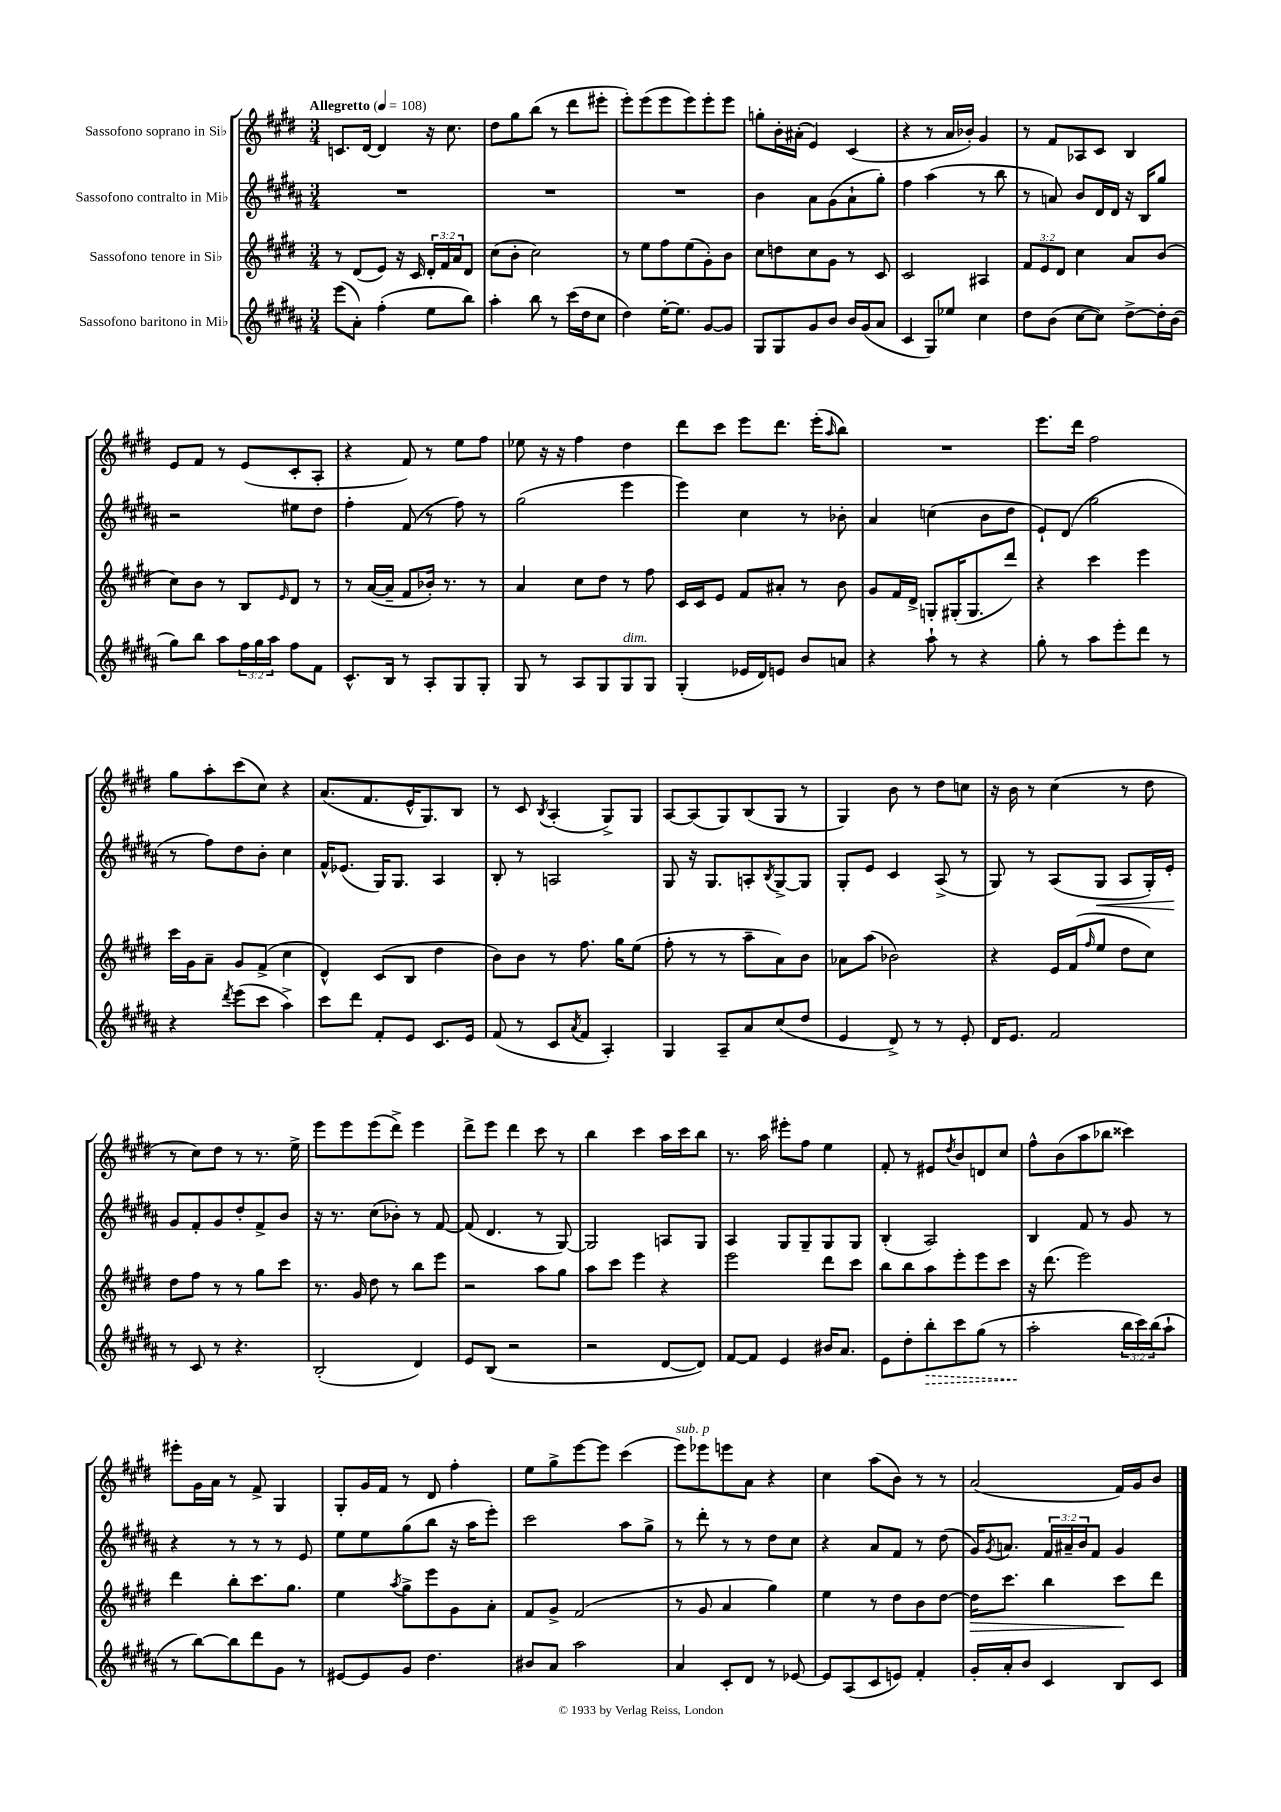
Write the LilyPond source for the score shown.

<<
\new StaffGroup <<
\new Staff = "s0" \with { instrumentName = "Sassofono soprano in Sib" } {
    \clef treble \key e \major \numericTimeSignature \time 3/4 \tempo "Allegretto" 4 = 108
    c'8. dis'16~ dis'4 r16 cis''8. |
    dis''8 gis''8 b''8( r8 dis'''8 eis'''8-. |
    e'''8-.) e'''8( e'''8 e'''8) e'''8-. e'''8 |
    g''8-. b'16-. ais'16-.( e'4) cis'4( |
    r4 r8 a'16 bes'16-.) gis'4 |
    r8 fis'8 aes8 cis'8 b4 |
    e'8 fis'8 r8 e'8( cis'8-. a8-. |
    r4 fis'8) r8 e''8 fis''8 |
    ees''8 r16 r16 fis''4 dis''4 |
    dis'''8 cis'''8 e'''8 dis'''8. e'''16-.( \grace { a''16 } b''8) |
    R2. |
    e'''8. dis'''16 fis''2 |
    gis''8 a''8-. cis'''8( cis''8) r4 |
    a'8.( fis'8. e'16-^ gis8.) b8 |
    r8 cis'8 \acciaccatura { b8 } a4-.( gis8->) gis8 |
    a8~ a8( gis8) b8( gis8 r8 |
    gis4) b'8 r8 dis''8 c''8 |
    r16 b'16 r8 cis''4( r8 dis''8 |
    r8 cis''8) dis''8 r8 r8. e''16-> |
    e'''8 e'''8 e'''8( dis'''8->) e'''4 |
    dis'''8-> e'''8 dis'''4 cis'''8 r8 |
    b''4 cis'''4 a''16 cis'''16 b''8 |
    r8. a''16 eis'''8-. fis''8 e''4 |
    fis'8-. r8 eis'8 \acciaccatura { dis''8 } b'8 d'8 cis''8 |
    fis''8-^ b'8( a''8 bes''8 cisis'''4) |
    eis'''8-. gis'16 a'16 r8 fis'8-> gis4 |
    gis8-. gis'16 fis'16 r8 dis'8 fis''4-. |
    e''8 gis''8-> e'''8~ e'''8 cis'''4( |
    e'''8^\markup { \italic "sub. p" }) ees'''8 e'''8 a'8 r4 |
    cis''4 a''8( b'8) r8 r8 |
    a'2( fis'16) gis'16 b'8 \bar "|." |
}
\new Staff = "s1" \with { instrumentName = "Sassofono contralto in Mib" } {
    \clef treble \key b \major \numericTimeSignature \time 3/4 \override Staff.TupletNumber.text = #tuplet-number::calc-fraction-text
    R2. |
    R2. |
    R2. |
    b'4 ais'8 gis'8( ais'8-! gis''8-.) |
    fis''4 ais''4( r8 b''8 |
    r8 a'8) b'8 dis'16 dis'16 r16 b16 gis''8 |
    r2 eis''8 dis''8 |
    fis''4-. fis'8( r8 fis''8) r8 |
    gis''2( e'''4 |
    e'''4) cis''4 r8 bes'8-. |
    ais'4 c''4( b'8 dis''8 |
    e'8-!) dis'8( gis''2 |
    r8 fis''8) dis''8 b'8-. cis''4 |
    fis'16-^ ees'8.( gis16) gis8. ais4 |
    b8-. r8 a2 |
    gis8 r16 gis8. a8-. \acciaccatura { b8 } gis8~-> gis8 |
    gis8-. e'8 cis'4 ais8->( r8 |
    gis8) r8 ais8( gis8\< ais8 gis16-.) e'16-.\! |
    gis'8 fis'8-. gis'8 dis''8-. fis'8-> b'8 |
    r16 r8. cis''8( bes'8-.) r8 fis'8~ |
    fis'8( dis'4. r8 gis8~) |
    gis2 a8 gis8 |
    ais4 gis8 gis8-- gis8 gis8 |
    b4-.( ais2) |
    b4 fis'8 r8 gis'8 r8 |
    r4 r8 r8 r8 e'8 |
    e''8 e''8 gis''8( b''8 r16 ais''16 e'''8-.) |
    cis'''2 ais''8 gis''8-> |
    r8 dis'''8-. r8 r8 dis''8 cis''8 |
    r4 ais'8 fis'8 r8 dis''8( |
    gis'16) \acciaccatura { gis'8 } a'8. \tuplet 3/2 { fis'16 ais'16-- b'16 } fis'8 gis'4 \bar "|." |
}
\new Staff = "s2" \with { instrumentName = "Sassofono tenore in Sib" } {
    \clef treble \key e \major \numericTimeSignature \time 3/4 \override Staff.TupletNumber.text = #tuplet-number::calc-fraction-text
    r8 dis'8( e'8) r16 cis'16 \tuplet 3/2 { dis'16-. fis'16 a'16 } dis'8 |
    cis''8( b'8-. cis''2) |
    r8 e''8 fis''8 e''8( gis'8-.) b'8 |
    cis''8 d''8 cis''8 gis'8 r8 cis'8 |
    cis'2 ais4 |
    \tuplet 3/2 { fis'8 e'8 dis'8 } cis''4 a'8 b'8( |
    cis''8) b'8 r8 b8 \grace { e'16 } dis'8 r8 |
    r8 a'16~( a'16-- fis'8 bes'16-.) r8. r8 |
    a'4 cis''8 dis''8 r8 fis''8 |
    cis'16 cis'16 e'8 fis'8 ais'8-. r8 b'8 |
    gis'8 fis'16 dis'16-> g8-. gis16-.( gis8. dis'''8) |
    r4 cis'''4 e'''4 |
    cis'''16 gis'16 a'8-- gis'8 fis'8->( cis''4 |
    dis'4-^) cis'8( b8 dis''4 |
    b'8) b'8 r8 fis''8. gis''16 e''8( |
    fis''8-. r8 r8 a''8-- a'8) b'8 |
    aes'8 a''8( bes'2) |
    r4 e'16 fis'16( \grace { fis''16 } e''8 dis''8 cis''8) |
    dis''8 fis''8 r8 r8 gis''8 cis'''8 |
    r8. gis'16 dis''8 r8 b''8 e'''8 |
    r2 a''8 gis''8 |
    a''8 cis'''8 e'''4 r4 |
    e'''2 dis'''8 cis'''8 |
    b''8 b''8 a''8 e'''8-. e'''8 cis'''8 |
    r16 dis'''8.( e'''2) |
    dis'''4 b''8-. cis'''8. gis''8. |
    e''4 \acciaccatura { a''8 } gis''8-> e'''8 gis'8 a'8-. |
    fis'8 gis'8-> fis'2( |
    r8 gis'8 a'4 gis''4) |
    e''4 r8 dis''8 b'8 dis''8~ |
    dis''16\> cis'''8. b''4 cis'''8\! dis'''8 \bar "|." |
}
\new Staff = "s3" \with { instrumentName = "Sassofono baritono in Mib" } {
    \clef treble \key b \major \numericTimeSignature \time 3/4 \override Staff.TupletNumber.text = #tuplet-number::calc-fraction-text
    e'''8( ais'8-.) fis''4-.( e''8 b''8) |
    ais''4-. b''8 r8 cis'''16( dis''16 cis''8 |
    dis''4) e''16~-. e''8. gis'8~ gis'8 |
    gis8 gis8 gis'8 b'8 b'16 gis'16( ais'8 |
    cis'4 gis8) ees''8 cis''4 |
    dis''8 b'8( cis''8~ cis''8) dis''8~-> dis''16-. b'16( |
    gis''8) b''8 ais''8 \tuplet 3/2 { fis''16 gis''16 ais''16 } fis''8 fis'8 |
    cis'8.-^ b16 r8 ais8-. gis8 gis8-. |
    gis8 r8 ais8 gis8 gis8^\markup { \italic "dim." } gis8 |
    gis4-.( ees'16 dis'16) e'8 b'8 a'8 |
    r4 ais''8-! r8 r4 |
    gis''8-. r8 ais''8 e'''8-. dis'''8 r8 |
    r4 \acciaccatura { dis'''8 } e'''8( cis'''8 ais''4->) |
    cis'''8 dis'''8 fis'8-. e'8 cis'8. e'16 |
    fis'8( r8 cis'8 \acciaccatura { ais'8 } fis'8 ais4-.) |
    gis4 ais8-- ais'8 cis''8( dis''8 |
    e'4 dis'8->) r8 r8 e'8-. |
    dis'16 e'8. fis'2 |
    r8 cis'8 r8 r4. |
    b2-.( dis'4) |
    e'8 b8( r2 |
    r2 dis'8~ dis'8) |
    fis'8~ fis'8 e'4 bis'16 ais'8. |
    e'8 dis''8-. \once \override Hairpin.style = #'dashed-line b''8-.\> cis'''8 gis''8( r8 |
    ais''2-.\! \tuplet 3/2 { b''16 cis'''16) b''16( } ais''8-! |
    r8 b''8~) b''8 dis'''8 gis'8 r8 |
    eis'8~ eis'8 gis'8 dis''4. |
    bis'8 ais'8 ais''2 |
    ais'4 cis'8-. dis'8 r8 ees'8~ |
    ees'8 ais8( cis'8 e'8) fis'4-. |
    gis'16-. ais'16-. b'8 cis'4 b8 cis'8 \bar "|." |
}
>>
>>
\layout { \context { \Score \remove "Bar_number_engraver" } }
